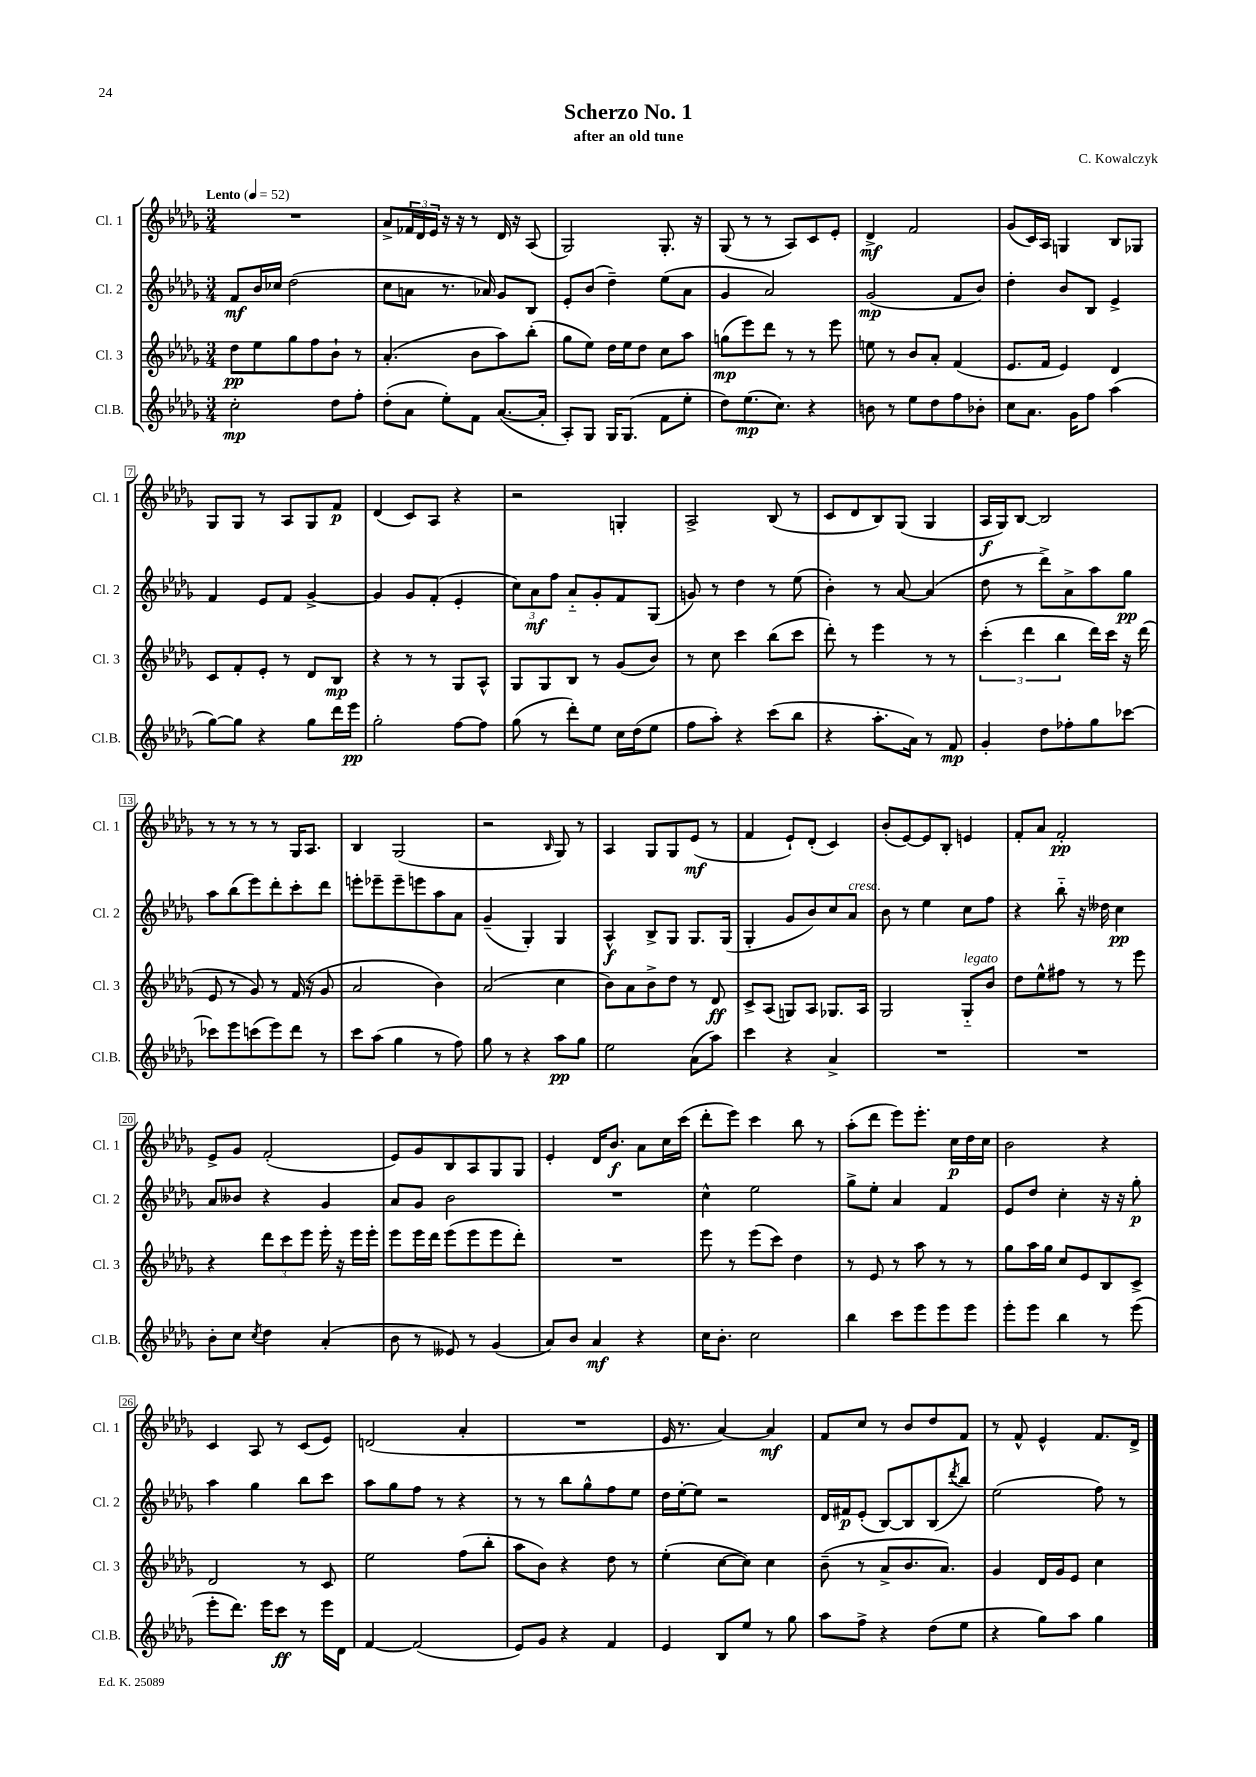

**kern	**kern	**kern	**kern
*staff4	*staff3	*staff2	*staff1
*clefG2	*clefG2	*clefG2	*clefG2
*k[b-e-a-d-g-]	*k[b-e-a-d-g-]	*k[b-e-a-d-g-]	*k[b-e-a-d-g-]
*M3/4	*M3/4	*M3/4	*M3/4
*MM52	*MM52	*MM52	*MM52
2cc'	8dd-	8f	2.r
.	8ee-	16b-	.
.	.	16cc-	.
.	8gg-	(2dd-	.
.	8ff	.	.
8dd-	8b-`	.	.
8ff'	8r	.	.
=	=	=	=
(8dd-'	(4.a-'	8cc	8a-^
8a-	.	8a	24f-
.	.	.	24d-
.	.	.	24e-
8ee-')	.	8.r	16r
.	.	.	16r
8f	8b-	.	8r
.	.	16a-)	.
([8.a-	8aa-)	8g-	16d-
.	.	.	16r
.	(8bb-'	8B-	(8A-
16a-']	.	.	.
=	=	=	=
8A-')	8gg-	8e-'	2G-)
8G-	8ee-)	(8b-	.
16G-	16dd-	4dd-~)	.
(8.G-	16ee-	.	.
.	8dd-	.	.
8f	8cc	(8ee-	8.G-'
8ee-'	8aa-	8a-	.
.	.	.	16r
=	=	=	=
8dd-)	(8gg	4g-	(8G-
(8.ee-	8eee-)	.	8r
.	8ddd-	2a-)	8r
8.cc)	.	.	.
.	8r	.	8A-)
4r	8r	.	8c
.	8eee-	.	8e-'
=	=	=	=
8b	8ee	(2g-	4d-^
8r	8r	.	.
8ee-	8b-	.	2f
8dd-	8a-'	.	.
8ff	(4f	8f	.
8b-'	.	8b-)	.
=	=	=	=
8cc	8.e-	4dd-'	(8g-
8.a-	.	.	16c)
.	16f	.	16A-
.	4e-)	8b-	4G
16g-	.	.	.
8ff	.	8B-	.
(4aa-	4d-	4e-^	8B-
.	.	.	8G-
=	=	=	=
[8gg-)	8c	4f	8G-
8gg-]	8f'	.	8G-
4r	8e-'	8e-	8r
.	8r	8f	8A-
8gg-	8d-	[4g-^	8G-
16ddd-	8B-	.	8f
16eee-	.	.	.
=	=	=	=
2gg-'	4r	4g-]	(4d-
.	8r	8g-	8c)
.	8r	(8f'	8A-
[8ff	8G-	4e-'	4r
8ff]	8A-^^	.	.
=	=	=	=
(8gg-	8G-	12cc)	2r
.	.	12a-	.
8r	8G-	.	.
.	.	12ff	.
8ddd-')	8B-	8a-'~	.
8ee-	8r	8g-'	.
16cc	(8g-	8f	4G'
(16dd-	.	.	.
8ee-	8b-)	(8G-	.
=	=	=	=
8ff	8r	8g)	2A-^
8aa-')	8cc	8r	.
4r	4ccc	4dd-	.
(8ccc	(8bb-	8r	(8B-
8bb-	8ccc	(8ee-	8r
=	=	=	=
4r	8ddd-')	4b-')	8c
.	8r	.	8d-
8.aa-'	4eee-	8r	8B-)
.	.	[8a-	(8G-
16a-)	.	.	.
8r	8r	(4a-]	4G-
8f	8r	.	.
=	=	=	=
4g-'	(6ccc'	8dd-	16A-
.	.	.	16G-)
.	.	8r	[8B-
.	6ddd-	.	.
8dd-	.	8ddd-^)	2B-]
.	6bb-	.	.
8ff-'	.	8a-^	.
8gg-	16ddd-)	8aa-	.
.	16ccc	.	.
[8ccc-	16r	8gg-	.
.	(16ddd-	.	.
=	=	=	=
8ccc-]	8e-	8aa-	8r
8eee-	8r	(8bb-	8r
(8ccc	8g-)	8eee-)	8r
8eee-)	8r	8ddd-'	8r
8ddd-	(16f	8ccc'	16G-
.	16r	.	8.A-
8r	8g-	8ddd-	.
=	=	=	=
8ccc	2a-	8eee'	4B-
(8aa-	.	8eee-~	.
4gg-	.	8eee-~	(2G-
.	.	8eee	.
8r	4b-)	8aa-	.
8ff)	.	8a-	.
=	=	=	=
8gg-	(2a-	(4g-~	2r
8r	.	.	.
4r	.	4G-')	.
.	.	.	16qqB-
8aa-	4cc	4G-	8G-)
8gg-	.	.	8r
=	=	=	=
2ee-	8b-)	4A-^^	4A-
.	8a-	.	.
.	8b-^	8B-^	8G-
.	8dd-	8G-	8G-
(8a-	8r	8.G-	(8e-
8aa-)	8d-	.	8r
.	.	(16G-	.
=	=	=	=
4ccc	8c^	4G-'	4f
.	(8A-	.	.
4r	8G)	8g-	8e-`)
.	8A-	8b-)	(8d-'
4a-^	8.G-	8cc	4c)
.	.	8a-	.
.	16A-	.	.
=	=	=	=
2.r	2G-	8b-	(8b-'
.	.	8r	[8e-)
.	.	4ee-	8e-]
.	.	.	8B-'
.	8G-'~	8cc	4e
.	8b-	8ff	.
=	=	=	=
2.r	8dd-	4r	8f'
.	8ee-^^	.	8a-
.	8ff#	8bb-'~	2f'
.	8r	16r	.
.	.	16dd--	.
.	8r	4cc	.
.	8eee-	.	.
=	=	=	=
8b-'	4r	8a-	8e-^
8cc	.	8b--	8g-
8qcc	.	.	.
4dd-	12ddd-	4r	(2f'
.	12ccc	.	.
.	12eee-	.	.
(4a-'	16eee-'	4g-	.
.	16r	.	.
.	16eee-	.	.
.	16eee-'	.	.
=	=	=	=
8b-	8eee-	8a-	8e-)
8r	16eee-	8g-	8g-
.	16ddd-	.	.
8e--)	(8eee-	2b-	8B-
8r	8eee-	.	8A-
(4g-	8eee-	.	8G-
.	8ddd-')	.	8G-
=	=	=	=
8a-)	2.r	2.r	4e-'
8b-	.	.	.
4a-	.	.	16d-
.	.	.	8.b-
4r	.	.	8a-
.	.	.	16cc
.	.	.	(16ccc
=	=	=	=
16cc	8eee-	4cc^^	8ddd-'
8.b-'	.	.	.
.	8r	.	8eee-)
2cc	(8eee-	2ee-	4ccc
.	8ccc)	.	.
.	4dd-	.	8bb-
.	.	.	8r
=	=	=	=
4bb-	8r	8gg-^	(8aa-'
.	8e-	8ee-'	8ddd-
8ccc	8r	4a-	8eee-)
8eee-	8aa-	.	8.eee-'
8eee-	8r	4f	.
.	.	.	16cc
8eee-	8r	.	16dd-
.	.	.	16cc
=	=	=	=
8eee-'	8gg-	8e-	2b-
8eee-	16aa-	8dd-	.
.	16gg-	.	.
4bb-	8cc	4cc'	.
.	8e-	.	.
8r	8B-	16r	4r
.	.	16r	.
(8eee-	8c^	8gg-'	.
=	=	=	=
8eee-'	2d-	4aa-	4c
8.ddd-)	.	.	.
.	.	4gg-	8A-
16eee-	.	.	.
8ccc	.	.	8r
8r	8r	8bb-	(8c
16eee-	8c	8ccc	8e-)
16d-	.	.	.
=	=	=	=
[4f	2ee-	8aa-	(2d
.	.	8gg-	.
(2f]	.	8ff	.
.	.	8r	.
.	(8ff	4r	4a-'
.	8bb-'	.	.
=	=	=	=
8e-)	8aa-	8r	2.r
8g-	8b-)	8r	.
4r	4r	8bb-	.
.	.	8gg-^^	.
4f	8dd-	8ff	.
.	8r	8ee-	.
=	=	=	=
4e-	(4ee-'	16dd-	16e-
.	.	[16ee-'	8.r
.	.	8ee-]	.
8B-	[8cc	2r	[4a-)
8ee-	8cc])	.	.
8r	4cc	.	4a-]
8gg-	.	.	.
=	=	=	=
8aa-	(8b-~	16d-	8f
.	.	16f#	.
8ff^	8r	(8e-'	8cc
4r	8a-^	[8B-)	8r
.	8.b-	8B-]	8b-
(8dd-	.	(8B-	8dd-
.	8.a-)	.	.
.	.	8qddd-	.
8ee-	.	8bb-)	8f
=	=	=	=
4r	4g-	(2ee-	8r
.	.	.	8f^^
8gg-)	16d-	.	4e-^^
.	16g-	.	.
8aa-	8e-	.	.
4gg-	4cc	8ff)	8.f
.	.	8r	.
.	.	.	16d-^
==	==	==	==
*-	*-	*-	*-
